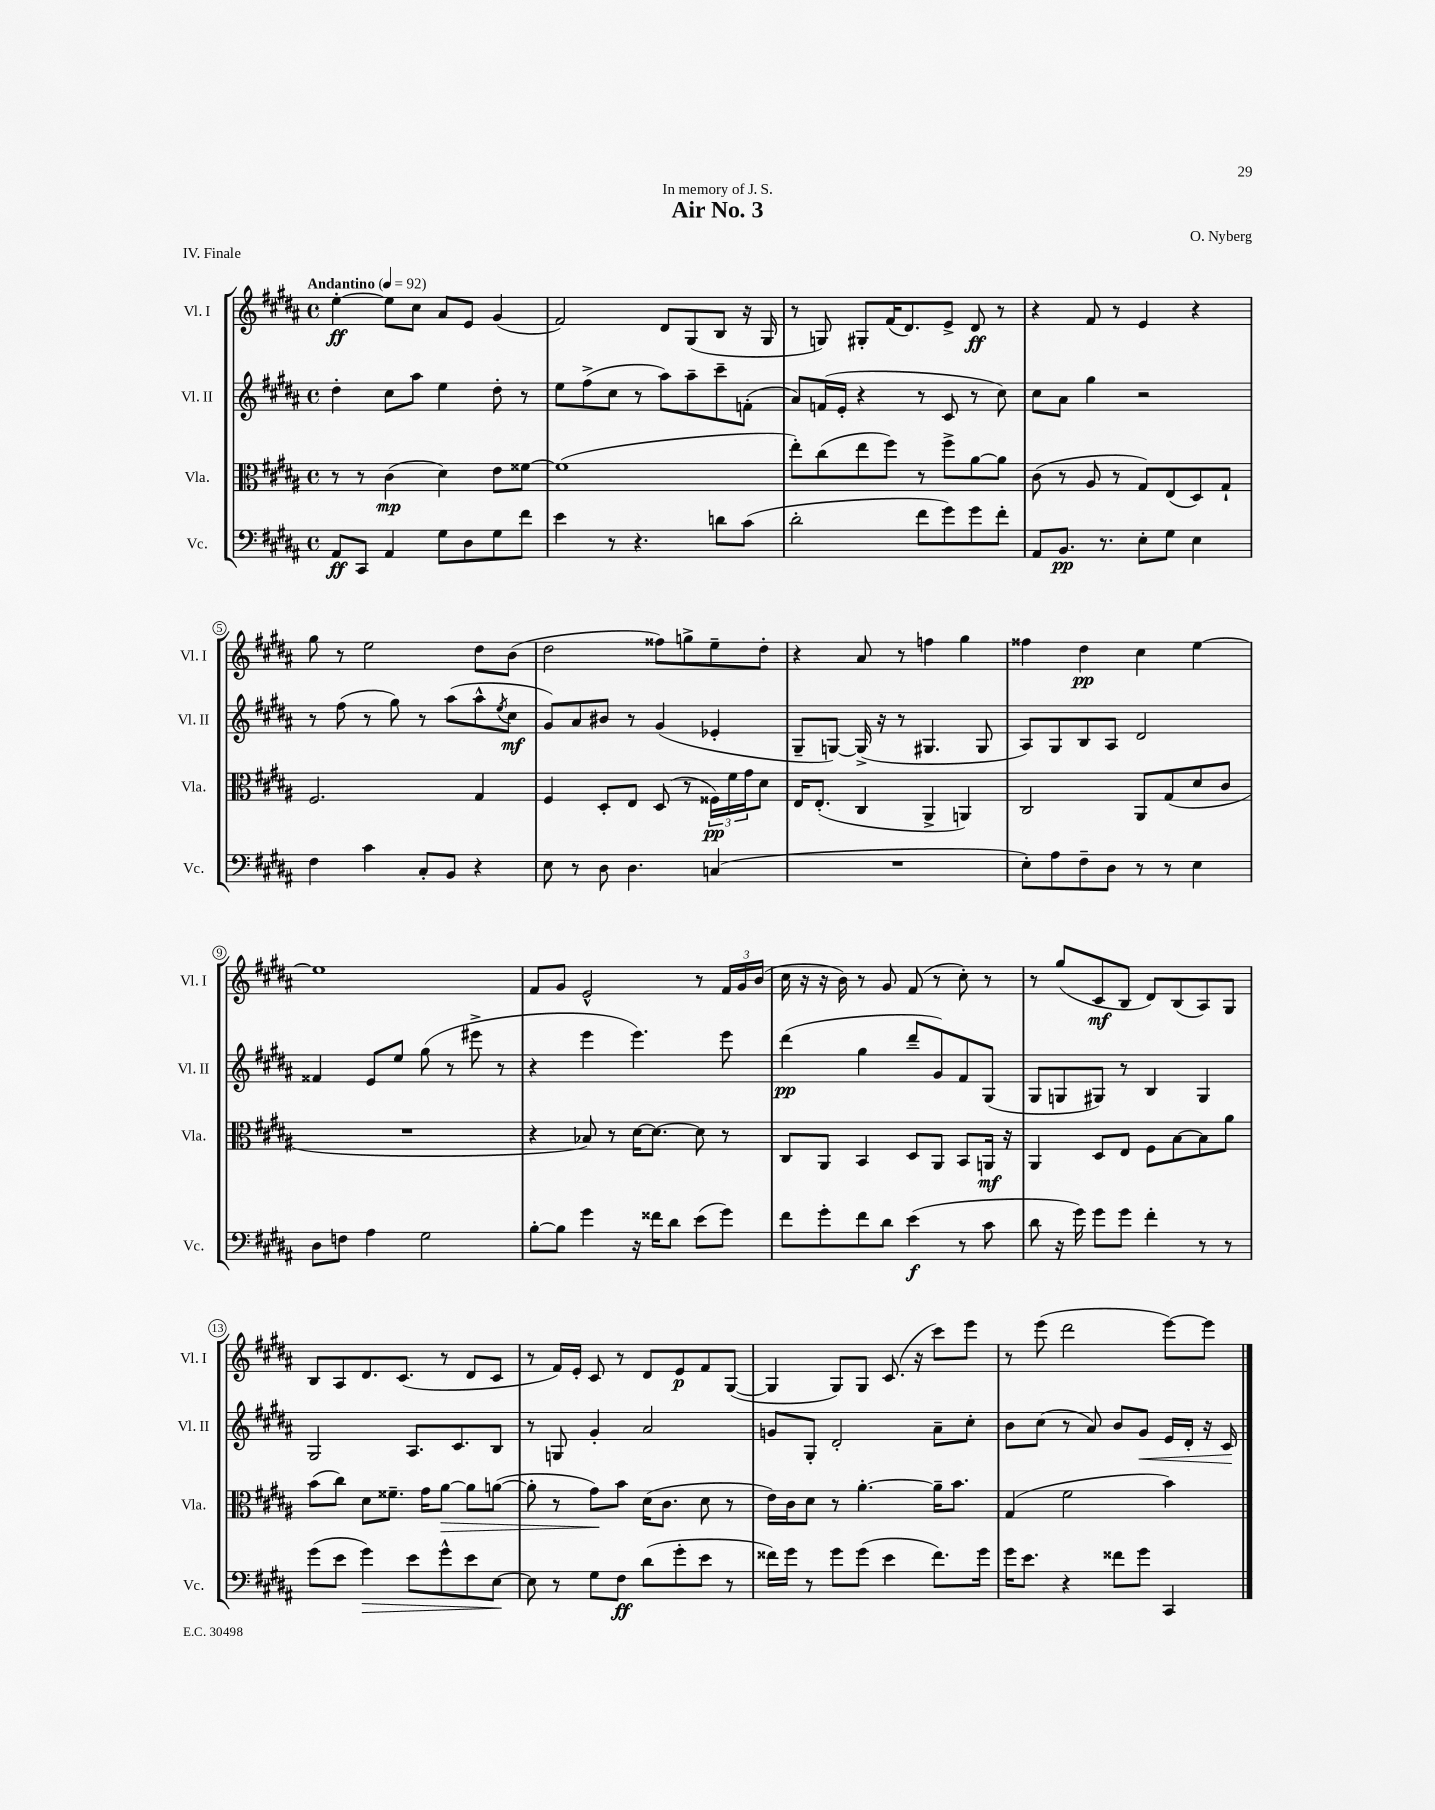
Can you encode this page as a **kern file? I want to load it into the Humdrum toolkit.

**kern	**kern	**kern	**kern
*staff4	*staff3	*staff2	*staff1
*clefF4	*clefC3	*clefG2	*clefG2
*k[f#c#g#d#a#]	*k[f#c#g#d#a#]	*k[f#c#g#d#a#]	*k[f#c#g#d#a#]
*M4/4	*M4/4	*M4/4	*M4/4
*met(c)	*met(c)	*met(c)	*met(c)
*MM92	*MM92	*MM92	*MM92
8AA#	8r	4dd#'	[4ee'
8CC#	8r	.	.
4AA#	(4c#	8cc#	8ee]
.	.	8aa#	8cc#
8G#	4d#)	4ee	8a#
8D#	.	.	8e
8G#	8e	8dd#'	(4g#
8f#	[8f##	8r	.
=	=	=	=
4e	(1f##]	8ee	2f#)
.	.	(8ff#^	.
8r	.	8cc#	.
4.r	.	8r	.
.	.	8aa#)	8d#
.	.	8aa#~	(8G#
8d	.	8ccc#~	8B
(8c#	.	(8f'	16r
.	.	.	16G#
=	=	=	=
2d#'	8ee')	8a#)	8r
.	(8cc#	(16f	8G)
.	.	16e'	.
.	8ee	4r	8G#'
.	8ff#)	.	(16f#
.	.	.	8.d#)
8f#	8r	8r	.
8g#)	8ff#^	8c#	8e^
8g#	[8a#	8r	8d#
8f#'	8a#]	8cc#)	8r
=	=	=	=
8AA#	(8c#	8cc#	4r
8.BB	8r	8a#	.
.	8A#	4gg#	8f#
8.r	.	.	.
.	8r	.	8r
8E'	8G#)	2r	4e
8G#	(8E	.	.
4E	8D#)	.	4r
.	8G#`	.	.
=	=	=	=
4F#	2.F#	8r	8gg#
.	.	(8ff#	8r
4c#	.	8r	2ee
.	.	8gg#)	.
8C#'	.	8r	.
8BB	.	(8aa#	.
4r	4G#	8aa#^^	8dd#
.	.	8qee	.
.	.	8cc#	(8b
=	=	=	=
8E	4F#	8g#)	2dd#
8r	.	8a#	.
8D#	8D#'	8b#	.
4.D#	8E	8r	.
.	(8D#	(4g#	8ff##)
.	8r	.	8gg^
(4C	24F##)	4e-'	8ee~
.	24f#	.	.
.	24g#	.	.
.	8d#	.	8dd#'
=	=	=	=
1r	16E	8G#~	4r
.	(8.E'	.	.
.	.	[8G)	.
.	4C#	(16G^]	8a#
.	.	16r	.
.	.	8r	8r
.	4AA#^	4.G#	4ff
.	4AA)	.	4gg#
.	.	8G#	.
=	=	=	=
8E')	2C#	8A#)	4ff##
8A#	.	8G#	.
8F#~	.	8B	4dd#
8D#	.	8A#	.
8r	8AA#	2d#	4cc#
8r	(8G#	.	.
4E	8d#	.	[4ee
.	8c#	.	.
=	=	=	=
8D#	1r	4f##	1ee]
8F	.	.	.
4A#	.	8e	.
.	.	8ee	.
2G#	.	(8gg#	.
.	.	8r	.
.	.	8eee#^	.
.	.	8r	.
=	=	=	=
[8B'	4r	4r	8f#
8B]	.	.	8g#
4g#	8B-)	4eee	2e^^
.	8r	.	.
16r	[16d#	4.eee)	.
16f##	8.d#_	.	.
8d#	.	.	.
(8e	8d#]	.	8r
8g#)	8r	8eee	24f#
.	.	.	24g#
.	.	.	(24b
=	=	=	=
8f#	8C#	(4ddd#	16cc#
.	.	.	16r
8g#'	8AA#	.	16r
.	.	.	16b)
8f#	4BB	4gg#	8r
8d#	.	.	8g#
(4e	8D#	8ddd#~	(8f#
.	8AA#	8g#)	8r
8r	8BB	8f#	8cc#')
8c#	16AA	(8G#	8r
.	16r	.	.
=	=	=	=
8d#	4AA#	8G#	8r
16r	.	8G	(8gg#
16g#)	.	.	.
8g#	8D#	8G#)	8c#
8g#	8E	8r	8B
4f#'	8F#	4B	8d#)
.	[8B	.	(8B
8r	8B]	4G#	8A#)
8r	8a#	.	8G#
=	=	=	=
(8g#	(8b	2G#	8B
8e	8cc#)	.	8A#
4g#)	8d#	.	8.d#
.	8.f##~	.	.
.	.	.	(8.c#
8e	.	8.A#	.
.	16g#	.	.
8g#^^	[8a#	.	8r
.	.	8.c#	.
8e	8a#]	.	8d#
[8E	([8a	8B	8c#
=	=	=	=
8E]	8a']	8r	8r
8r	8r	8G	16f#)
.	.	.	16e'
8G#	8g#)	4g#'	8c#
8F#	8b	.	8r
(8d#	(16d#	2a#	8d#
.	8.c#	.	.
8g#'	.	.	8e
8e	8d#	.	8f#
8r	8r	.	([8G#
=	=	=	=
16f##)	16e)	8g	4G#]
16g#	16c#	.	.
8r	8d#	8G#'	.
8g#	8r	2d#'	8G#)
(8g#	[4.a#'	.	8G#
4e	.	.	(8.c#
.	.	.	16r
8.f##)	16a#~]	8a#~	8ccc#)
.	8.b	.	.
.	.	8cc#'	8eee
16g#	.	.	.
=	=	=	=
16g#	(4G#	8b	8r
8.e	.	.	.
.	.	(8cc#	(8eee
4r	2f#	8r	2ddd#
.	.	8a#)	.
8f##	.	8b	.
8g#	.	8g#	.
4CC#	4b)	16e	[8eee)
.	.	16d#'	.
.	.	16r	8eee]
.	.	16c#	.
==	==	==	==
*-	*-	*-	*-
